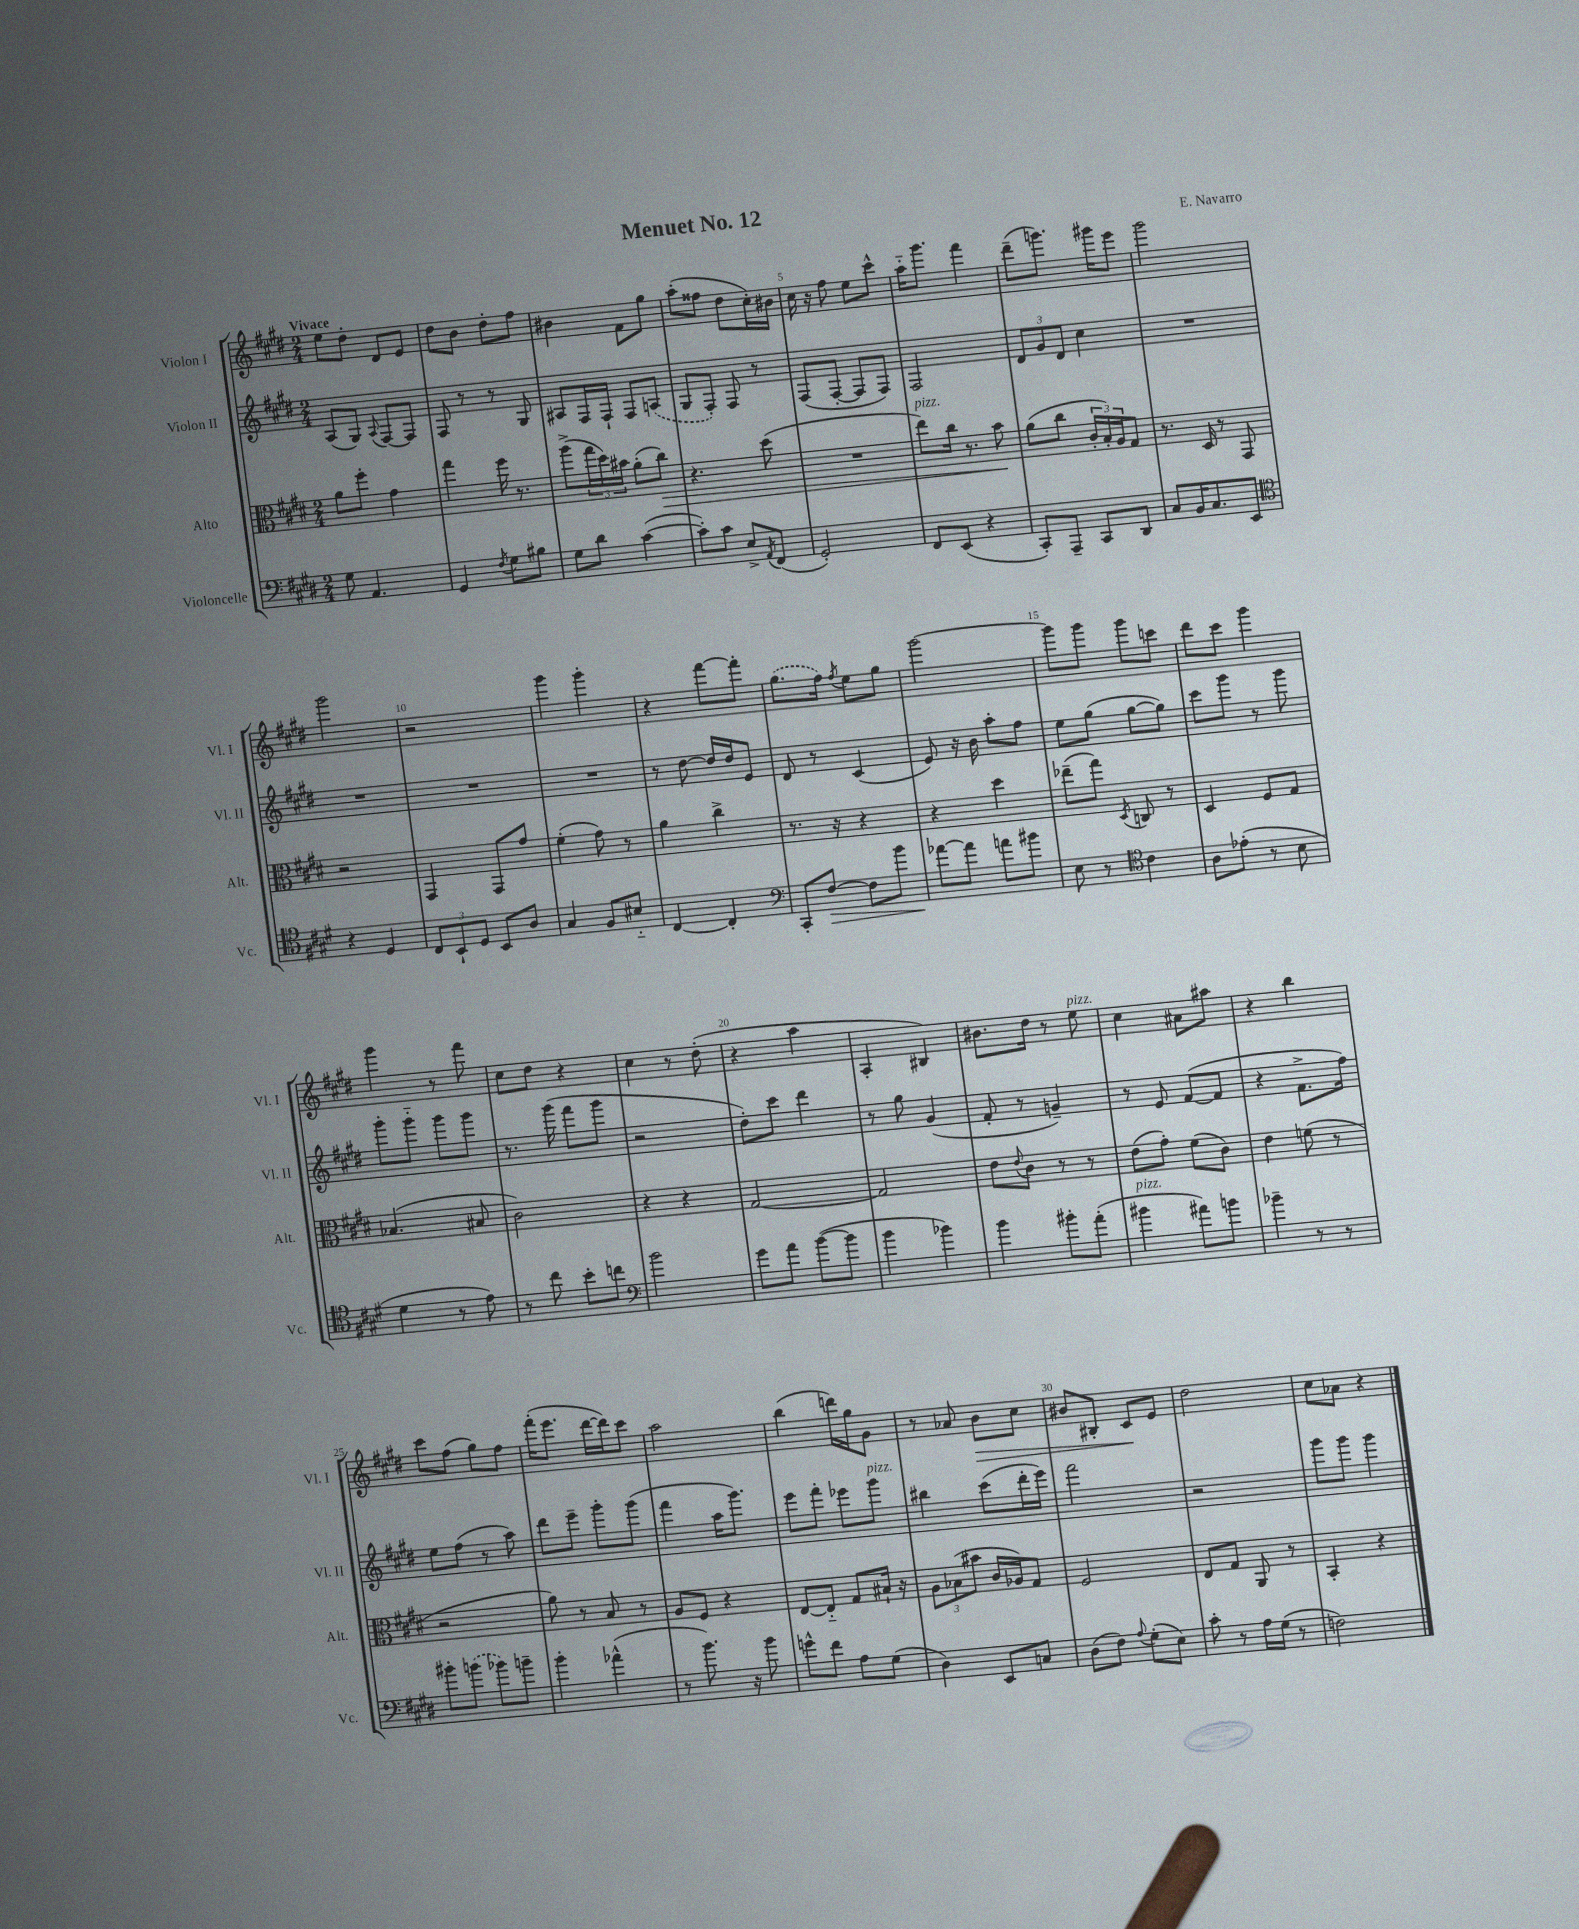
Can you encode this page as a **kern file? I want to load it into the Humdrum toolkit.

**kern	**dynam	**kern	**dynam	**kern	**kern	**dynam
*part4	*part4	*part3	*part3	*part2	*part1	*part1
*staff4	*staff4	*staff3	*staff3	*staff2	*staff1	*staff1
*I"Violoncelle	*	*I"Alto	*	*I"Violon II	*I"Violon I	*
*I'Vc.	*	*I'Alt.	*	*I'Vl. II	*I'Vl. I	*
*clefF4	*	*clefC3	*	*clefG2	*clefG2	*
*k[f#c#g#d#]	*	*k[f#c#g#d#]	*	*k[f#c#g#d#]	*k[f#c#g#d#]	*
*M2/4	*	*M2/4	*	*M2/4	*M2/4	*
=1	=1	=1	=1	=1	=1	=1
!	!	!	!	!	!LO:TX:a:B:t=Vivace	!
8G#\	.	8a\L	.	(8A/L	8ee\L	.
4.AA/	.	8ff#'\J	.	8G#/J)	8dd#'\J	.
.	.	.	.	8qqA/	.	.
.	.	4g#\	.	[8F#/L	8d#/L	.
.	.	.	.	8F#/J]	8e/J	.
=2	=2	=2	=2	=2	=2	=2
4GG#/	.	4gg#\	.	8F#/	8dd#\L	.
.	.	.	.	8r	8b\J	.
8qF#/	.	.	.	.	.	.
8G#\L	.	16ff#\	.	8r	8dd#'\L	.
.	.	8.r	.	.	.	.
8B#X\J	.	.	.	8G#/	8ff#\J	.
=3	=3	=3	=3	=3	=3	=3
8G#\L	.	(8aa^\L	.	8A#X/L	4b#X\	.
8d#\J	.	24gg#\L	.	16F#/L	.	.
.	.	24dd#\)	.	.	.	.
.	.	.	.	16F#`/JJ	.	.
.	.	24b#X\JJ	.	.	.	.
([4c#\	.	(8a'\L	.	8F#/L	8f#\L	.
!	!	!	!LO:HP:b	!	!	!
.	.	8cc#\J)	>	(8An/J	8gg#\J	.
=4	=4	=4	=4	=4	=4	=4
8c#'\L])	.	4.r	.	8G#/L	(8aa'\L	.
8c#\J	.	.	.	8F#'/J)	8ff##X\J	.
8E^/L	.	.	.	8F#/	8dd#\L	.
8qAA/	.	.	.	.	.	.
(8FF#/J	.	(8dd#\	.	8r	16cc#'\L)	.
.	.	.	.	.	16b#X\JJ	.
=5	=5	=5	=5	=5	=5	=5
2GG#'/)	.	2r	.	(8F#/L	16cc#\	.
.	.	.	.	.	16r	.
.	.	.	.	[8F#'/J	8ff#\	.
.	.	.	.	8F#/L]	8ee\L	.
.	.	.	.	8F#/J)	8ccc#^^\J	.
=6	=6	=6	=6	=6	=6	=6
!	!	!LO:TX:a:i:t=pizz.	!	!	!	!
8FF#/L	.	8ee\L)	.	2F#/	16aa\KL	.
.	.	.	.	.	8.ggg#\J	.
(8EE/J	.	16cc#\Jk	.	.	.	.
.	.	8.r	.	.	.	.
4r	.	.	.	.	4fff#\	.
.	.	8b\	.	.	.	.
.	.	.	]	.	.	.
=7	=7	=7	=7	=7	=7	=7
8CC#'/L)	.	(8a\L	.	12d#/L	(8ddd#~\L	.
.	.	.	.	12g#/	.	.
8AAA~/J	.	8cc#\J	.	.	8.gggn\J)	.
.	.	.	.	12d#/J	.	.
8CC#/L	.	24c#'/LL	.	4cc#\	.	.
.	.	24B'/)	.	.	.	.
.	.	.	.	.	16ggg#X\KL	.
.	.	24A/J	.	.	.	.
8DD#/J	.	8G#/J	.	.	8eee\J	.
=8	=8	=8	=8	=8	=8	=8
8C#/L	.	8.r	.	2r	2ggg#\	.
16BB/K	.	.	.	.	.	.
8.C#/	.	16D#/	.	.	.	.
.	.	8r	.	.	.	.
8EE/J	.	8GG#/	.	.	.	.
!!LO:LB:g=z
=9	=9	=9	=9	=9	=9	=9
*clefC4	*	*	*	*	*	*
4r	.	2r	.	2r	2ggg#\	.
4D#/	.	.	.	.	.	.
=10	=10	=10	=10	=10	=10	=10
12C#/L	.	4GG#/	.	2r	2r	.
12BB`/	.	.	.	.	.	.
12D#/J	.	.	.	.	.	.
8BB/L	.	8GG#/L	.	.	.	.
8A/J	.	8g#/J	.	.	.	.
=11	=11	=11	=11	=11	=11	=11
4G#/	.	(4f#'\	.	2r	4ggg#\	.
8F#/L	.	8g#\)	.	.	4ggg#'\	.
8B#X/J	.	8r	.	.	.	.
=12	=12	=12	=12	=12	=12	=12
[4C#/	.	4a\	.	8r	4r	.
.	.	.	.	[8dd#\	.	.
4C#'/]	.	4cc#^\	.	16dd#/LL]	[8fff#\L	.
.	.	.	.	16dd#/J	.	.
.	.	.	.	8e/J	8fff#'\J]	.
=13	=13	=13	=13	=13	=13	=13
*clefF4	*	*	*	*	*	*
8CC#'/L	.	8.r	.	8d#/	(8.gg#\L	.
!	!LO:HP:b	!	!	!	!	!
[8F#/J	>	.	.	8r	.	.
.	.	16r	.	.	16ff#\Jk)	.
.	.	.	.	.	8qff#/	.
8F#\L]	.	4r	.	(4c#/	8ee\L	.
8b\J	.	.	.	.	8gg#\J	.
=14	=14	=14	=14	=14	=14	=14
[8a-X\L	.	4r	.	8e/)	[2ggg#\	.
8a-\J]	]	.	.	16r	.	.
.	.	.	.	16b\	.	.
8an\L	.	4dd#\	.	8aa'\L	.	.
8b#X\J	.	.	.	8ff#\J	.	.
=15	=15	=15	=15	=15	=15	=15
8E\	.	(8ee-X~\L	.	8ee\L	8ggg#\L]	.
8r	.	8gg#\J)	.	(8gg#\J	8ggg#\J	.
*clefC4	*	*	*	*	*	*
.	.	8qD#/	.	.	.	.
4c#\	.	8Cn/	.	[8gg#\L	8ggg#\L	.
.	.	8r	.	8gg#\J])	8cccn\J	.
=16	=16	=16	=16	=16	=16	=16
8A\L	.	4D#/	.	8ccc#\L	8ddd#\L	.
(8e-X'\J	.	.	.	8ggg#\J	8ccc#\J	.
8r	.	8F#/L	.	8r	4ggg#\	.
8B\	.	8G#/J	.	8ggg#\	.	.
!!LO:LB:g=z
=17	=17	=17	=17	=17	=17	=17
4d#\	.	(4.B-X/	.	8ggg#'\L	4ggg#\	.
.	.	.	.	8ggg#\J	.	.
8r	.	.	.	8ggg#\L	8r	.
8e\)	.	8B#X/	.	8ggg#\J	8fff#\	.
=18	=18	=18	=18	=18	=18	=18
8r	.	2c#\)	.	8.r	8cc#\L	.
8cc#\	.	.	.	.	8dd#\J	.
.	.	.	.	(16ggg#\	.	.
8b'\L	.	.	.	8fff#\L	4r	.
8ccn\J	.	.	.	8ggg#\J	.	.
=19	=19	=19	=19	=19	=19	=19
*clefF4	*	*	*	*	*	*
2b\	.	4r	.	2r	4cc#\	.
.	.	4r	.	.	8r	.
.	.	.	.	.	(8dd#'\	.
=20	=20	=20	=20	=20	=20	=20
8g#\L	.	[2G#/	.	8dd#'\L)	4r	.
8a\J	.	.	.	8ccc#\J	.	.
([8b\L	.	.	.	4ddd#\	4aa\	.
8b\J]	.	.	.	.	.	.
=21	=21	=21	=21	=21	=21	=21
4b\	.	2G#/]	.	8r	4A'/	.
.	.	.	.	8gg#\	.	.
4b-X\)	.	.	.	(4g#/	4B#X/)	.
=22	=22	=22	=22	=22	=22	=22
4b\	.	8e\L	.	8f#'/	8.b#X\L	.
.	.	8qqe/	.	.	.	.
.	.	8c#\J	.	8r	.	.
.	.	.	.	.	16dd#\Jk	.
8b#X'\L	.	8r	.	4gn~/)	8r	.
!	!	!	!	!	!LO:TX:a:i:t=pizz.	!
(8a'\J	.	8r	.	.	8ee\	.
=23	=23	=23	=23	=23	=23	=23
!LO:TX:a:i:t=pizz.	!	!	!	!	!	!
4b#X\	.	(8e\L	.	8r	4cc#\	.
.	.	8g#'\J)	.	8e/	.	.
8a#X\L)	.	(8f#\L	.	([8f#/L	8a#X\L	.
8bn\J	.	8c#\J)	.	8f#/J]	8aa#X\J	.
=24	=24	=24	=24	=24	=24	=24
4b-X~\	.	4e\	.	4r	4r	.
8r	.	(8fn\	.	8.f#^\L	4bb\	.
8r	.	8r	.	.	.	.
.	.	.	.	16ff#\Jk)	.	.
!!LO:LB:g=z
=25	=25	=25	=25	=25	=25	=25
8b#X'\L	.	2r	.	8ee\L	8ccc#\L	.
(8bn\J	.	.	.	(8ff#\J	(8ff#\J	.
8b-X\L)	.	.	.	8r	8gg#\L)	.
8bn~\J	.	.	.	8aa\)	8ff#\J	.
=26	=26	=26	=26	=26	=26	=26
4b'\	.	8a\)	.	8ddd#\L	(16fff#'\KL	.
.	.	.	.	.	8.eee\J	.
.	.	8r	.	8eee~\J	.	.
(4a-X^^\	.	8B/	.	8ggg#'\L	[16ddd#\LL	.
.	.	.	.	.	16ddd#\J])	.
.	.	8r	.	(8ggg#\J	8ccc#\J	.
=27	=27	=27	=27	=27	=27	=27
8r	.	8A/L	.	4fff#\	2aa\	.
8.b\)	.	8F#/J	.	.	.	.
.	.	4r	.	16aa\KL	.	.
16r	.	.	.	8.ggg#\J)	.	.
8b\	.	.	.	.	.	.
=28	=28	=28	=28	=28	=28	=28
8gn^^\L	.	[8E/L	.	8eee\L	(4bb\	.
8f#\J	.	8E/J]	.	8fff#'\J	.	.
8A\L	.	8G#/L	.	8eee-X\L	16dddn\LL)	.
.	.	.	.	.	16gg#\J	.
!	!	!	!	!LO:TX:a:i:t=pizz.	!	!
(8G#\J	.	16B#X`/Jk	.	8ggg#\J	8g#\J	.
.	.	16r	.	.	.	.
=29	=29	=29	=29	=29	=29	=29
4D#\)	.	12A\L	.	4bb#X\	8r	.
.	.	(12B-X\	.	.	.	.
.	.	.	.	.	8a-X/	.
.	.	12b#X\J	.	.	.	.
!	!	!	!	!	!	!LO:HP:b
8EE/L	.	16c#/LL	.	(8ccc#\L	8b\L	>
.	.	16A-X/J)	.	.	.	.
8Cn/J	.	8G#/J	.	16ddd#'\L	8cc#\J	.
.	.	.	.	16eee\JJ)	.	.
=30	=30	=30	=30	=30	=30	=30
(8D#\L	.	2F#/	.	2fff#\	8b#X/L	.
8F#\J)	.	.	.	.	8B#X'/J	.
8qqA/	.	.	.	.	.	.
(8G#'\L	.	.	.	.	8c#/L	.
8E\J)	.	.	.	.	8e/J	]
=31	=31	=31	=31	=31	=31	=31
8c#'\	.	8E/L	.	2r	2dd#\	.
8r	.	8G#/J	.	.	.	.
16A\LL	.	8AA/	.	.	.	.
(16G#\JJ	.	.	.	.	.	.
8r	.	8r	.	.	.	.
=32	=32	=32	=32	=32	=32	=32
2Fn\)	.	4BB'/	.	8ggg#\L	8cc#\L	.
.	.	.	.	8ggg#\J	8a-X\J	.
.	.	4r	.	4ggg#\	4r	.
==	==	==	==	==	==	==
*-	*-	*-	*-	*-	*-	*-
